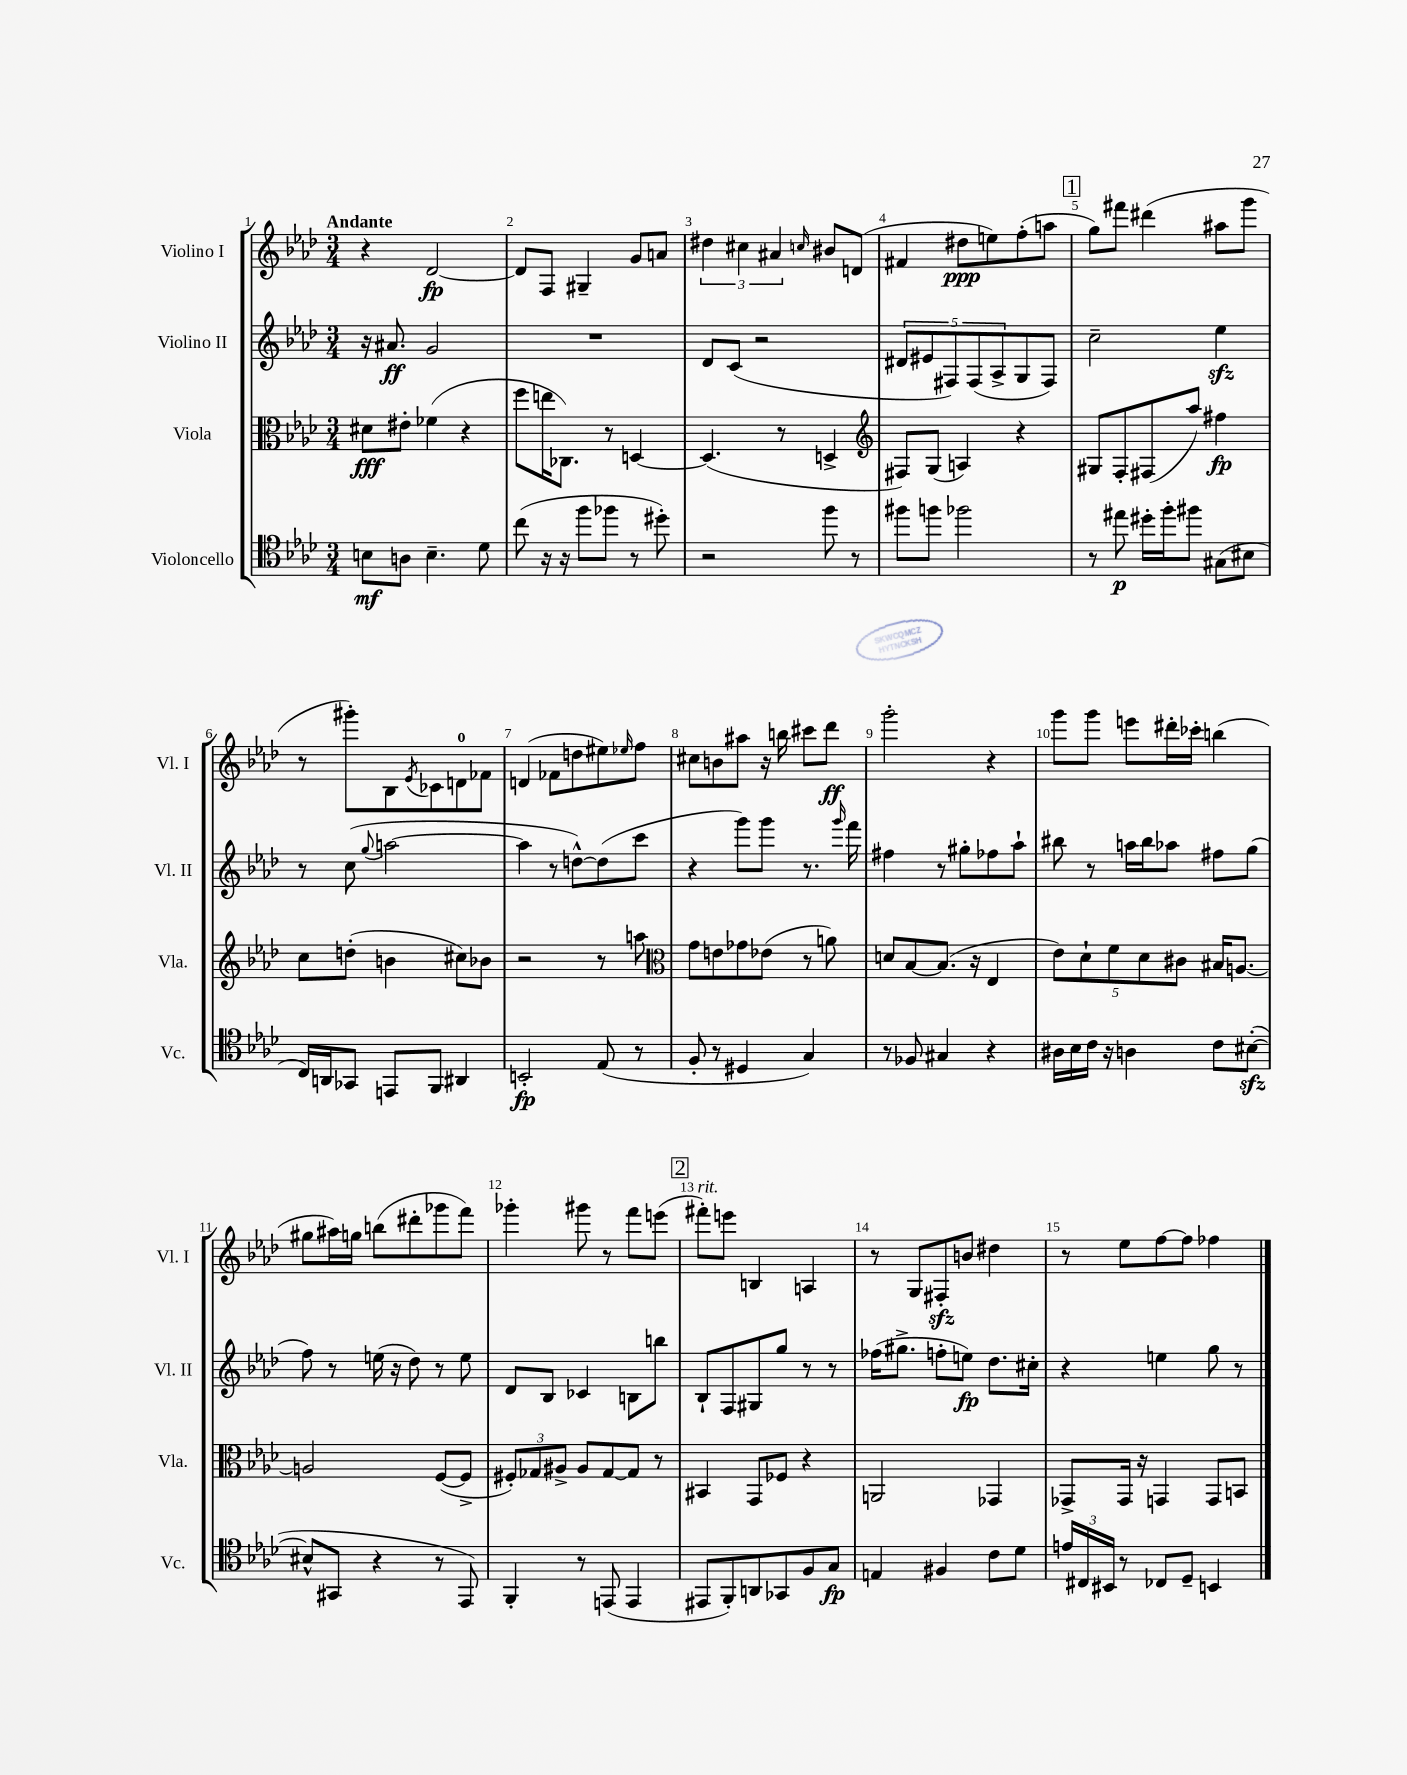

**kern	**kern	**kern	**kern
*staff4	*staff3	*staff2	*staff1
*clefC4	*clefC3	*clefG2	*clefG2
*k[b-e-a-d-]	*k[b-e-a-d-]	*k[b-e-a-d-]	*k[b-e-a-d-]
*M3/4	*M3/4	*M3/4	*M3/4
8B\L	8d#\L	16r	4r
.	.	8.a#/	.
8A\J	8e#'\J	.	.
4.B~\	(4f-\	2g/	[2d-/
.	4r	.	.
8d-\	.	.	.
=	=	=	=
(8cc\	8ff\L	2.r	8d-/]L
16r	16ee\K	.	8F/J
16r	8.C-\J)	.	.
8ff\L	.	.	4G#~/
8ff-\J	8r	.	.
8r	[4D/	.	8g/L
8dd#'\)	.	.	8a/J
=	=	=	=
2r	(4.D/]	8d-/L	6dd#\
.	.	(8c/J	.
.	.	.	6cc#\
.	.	2r	.
.	.	.	6a#/
.	8r	.	.
.	.	.	16qqcc/
8ff\	4D^/	.	8b#/L
8r	.	.	(8d/J
=	=	=	=
*	*clefG2	*	*
8ff#\L	8F#/L)	10d#/L	4f#/
.	.	10e#/	.
8ff\J	(8G/J	.	.
.	.	10F#/)	.
2ff-\	4A/)	.	8dd#\L
.	.	(10F#/	.
.	.	.	8ee\)
.	.	10A-^/	.
.	4r	8G/	(8ff'\
.	.	8F#/J)	8aa\J
=	=	=	=
8r	8G#/L	2cc~\	8gg\L)
8ee#\	8F'/	.	8fff#\J
16dd#'\LL	(8F#/	.	(4ddd#\
16ff'\J	.	.	.
8ff#\J	8aa-/J)	.	.
(8G#\L	4ff#\	4ee-\	8aa#\L
8B#\J	.	.	8ggg\J
=	=	=	=
16C/LL)	8cc\L	8r	8r
16AA/J	.	.	.
8GG-/J	(8dd'\J	(8cc\	8ggg#'\L)
.	.	8qqgg/	.
8EE/L	4b\	[2aa\	8B-\
.	.	.	8qe-/
8FF/J	.	.	8c-\
4AA#/	8cc#\L)	.	8d\
.	8b-\J	.	8f-\J
=	=	=	=
2BB'/	2r	4aa\]	(4d/
.	.	8r	8f-\L
.	.	[8dd^^\L)	8dd\
(8E-/	8r	(8dd\]	8ee#\)
.	.	.	16qqee-/
8r	8aa\	8ccc\J	8ff\J
=	=	=	=
*	*clefC3	*	*
8F'/	8g\L	4r	8cc#\L
8r	8e\	.	8b\
4D#/	8g-\	8ggg\L)	8aa#\J
.	(8e-\J	8ggg\J	16r
.	.	.	16bb\
4G/)	8r	8.r	8ccc#\L
.	8a\)	.	8ddd-\J
.	.	16qqggg/	.
.	.	16fff\	.
=	=	=	=
8r	8d/L	4ff#\	2ggg'\
8F-/	[8B-/	.	.
4G#/	(8.B-/]J	8r	.
.	.	8gg#'\L	.
.	16r	.	.
4r	4E-/	8ff-\	4r
.	.	8aa-`\J	.
=	=	=	=
16A#\LL	10e-\L)	8bb#\	8ggg\L
16B-\	.	.	.
.	10d-`\	.	.
16c\JJ	.	8r	8ggg\J
16r	.	.	.
.	10f\	.	.
4A\	.	16aa\LL	8eee\L
.	10d-\	.	.
.	.	16bb#\J	.
.	.	8aa-\J	16ddd#'\L
.	10c#\J	.	.
.	.	.	16ccc-'\JJ
8c\L	16B#/LK	8ff#\L	(4bb\
.	[8.A/J	.	.
([8B#'\J	.	(8gg\J	.
=	=	=	=
8B#^^/]L	2A/]	8ff\)	8gg#\L
8GG#/J	.	8r	16aa#\L)
.	.	.	16gg\JJ
4r	.	(16ee\	(8bb\L
.	.	16r	.
.	.	8dd-\)	8ddd#'\
8r	([8F/L	8r	8ggg-\
8EE-/)	8F^/]J	8ee\	8fff\J)
=	=	=	=
4FF'/	12F#'/L)	8d-/L	4ggg-'\
.	12G-/	.	.
.	.	8B-/J	.
.	12A#^/J	.	.
8r	8A#/L	4c-/	8ggg#\
(8EE/	[8G-/	.	8r
4EE/	8G-/]J	8B\L	8fff\L
.	8r	8bb\J	(8eee\J
=	=	=	=
8EE#/L	4BB#/	8B-`/L	8fff#'\L)
8FF'/)	.	8F/	8eee\J
8AA/	8GG/L	8G#/	4B/
8GG-/	8F-/J	8gg/J	.
8F/	4r	8r	4A/
8G/J	.	8r	.
=	=	=	=
4E/	2AA/	(16ff-\LK	8r
.	.	8.gg#^\J	.
.	.	.	8G/L
4F#/	.	8ff'\L	8F#'/
.	.	8ee\J)	8b/J
8c\L	4GG-/	8.dd-\L	4dd#\
8d-\J	.	.	.
.	.	16cc#'\Jk	.
=	=	=	=
24e/LL	8GG-^/L	4r	8r
24C#/	.	.	.
24BB#/JJ	.	.	.
8r	16GG-/Jk	.	8ee-\L
.	16r	.	.
8C-/L	4GG/	4ee\	[8ff\
8D-~/J	.	.	8ff\]J
4BB/	8GG/L	8gg\	4ff-\
.	8BB/J	8r	.
==	==	==	==
*-	*-	*-	*-
